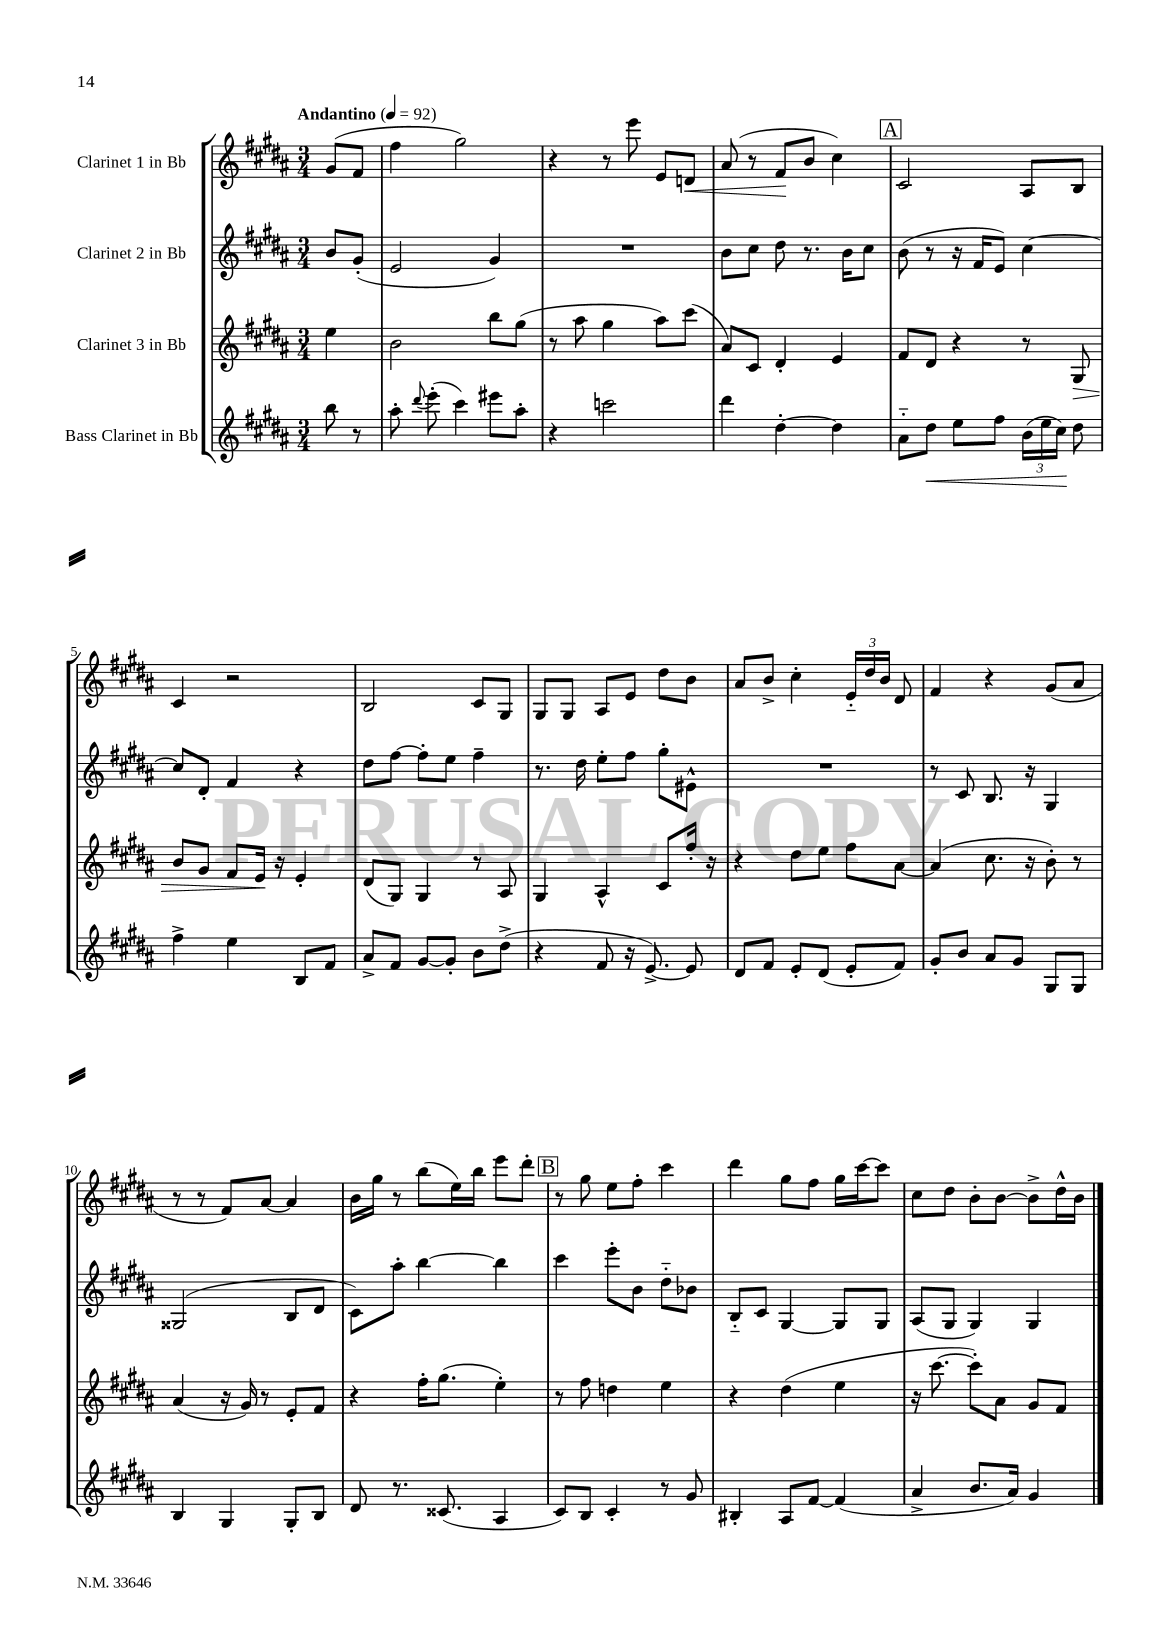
<<
\new StaffGroup <<
\new Staff = "s0" \with { instrumentName = "Clarinet 1 in Bb" } {
    \clef treble \key b \major \numericTimeSignature \time 3/4 \partial 4 \tempo "Andantino" 4 = 92
    \autoBeamOff gis'8[( fis'8] |
    fis''4 gis''2) |
    r4 r8 e'''8 e'8[ d'8]\< |
    ais'8( r8 fis'8[\! b'8] cis''4) |
    \mark \markup { \box "A" } cis'2 ais8[ b8] |
    cis'4 r2 |
    b2 cis'8[ gis8] |
    gis8[ gis8] ais8[ e'8] dis''8[ b'8] |
    ais'8[ b'8]-> cis''4-. \tuplet 3/2 { e'16[-_ dis''16 b'16] } dis'8 |
    fis'4 r4 gis'8[( ais'8] |
    r8 r8 fis'8[) ais'8]~ ais'4 |
    b'16[ gis''16] r8 b''8[( e''16) b''16] e'''8[ dis'''8]-. |
    \mark \markup { \box "B" } r8 gis''8 e''8[ fis''8]-. cis'''4 |
    dis'''4 gis''8[ fis''8] gis''16[ cis'''16~ cis'''8] |
    cis''8[ dis''8] b'8[-. b'8]~ b'8[-> dis''16-^ b'16] \bar "|." |
}
\new Staff = "s1" \with { instrumentName = "Clarinet 2 in Bb" } {
    \clef treble \key b \major \numericTimeSignature \time 3/4 \partial 4
    \autoBeamOff b'8[ gis'8]-.( |
    e'2 gis'4) |
    R2. |
    b'8[ cis''8] dis''8 r8. b'16[ cis''8] |
    \mark \markup { \box "A" } b'8( r8 r16 fis'16[ e'8]) cis''4~ |
    cis''8[ dis'8]-. fis'4 r4 |
    dis''8[ fis''8]~ fis''8[-. e''8] fis''4-- |
    r8. dis''16 e''8[-. fis''8] gis''8[-. eis'8]-^ |
    R2. |
    r8 cis'8 b8. r16 gis4 |
    gisis2( b8[ dis'8] |
    cis'8[) ais''8]-. b''4~ b''4 |
    \mark \markup { \box "B" } cis'''4 e'''8[-. b'8] dis''8[-_ bes'8] |
    b8[-_ cis'8] gis4~ gis8[ gis8] |
    ais8[( gis8] gis4) gis4 \bar "|." |
}
\new Staff = "s2" \with { instrumentName = "Clarinet 3 in Bb" } {
    \clef treble \key b \major \numericTimeSignature \time 3/4 \partial 4
    \autoBeamOff e''4 |
    b'2 b''8[ gis''8]( |
    r8 ais''8 gis''4 ais''8[) cis'''8]( |
    ais'8[) cis'8] dis'4-. e'4 |
    \mark \markup { \box "A" } fis'8[ dis'8] r4 r8 gis8\> |
    b'8[ gis'8] fis'8[ e'16]\! r16 e'4-. |
    dis'8[( gis8]) gis4 r8 ais8 |
    gis4 ais4-^ cis'8[ fis''16]-. r16 |
    r4 dis''8[ e''8] fis''8[ ais'8]~ |
    ais'4( cis''8. r16 b'8-.) r8 |
    ais'4( r16 gis'16) r8 e'8[-. fis'8] |
    r4 fis''16[-. gis''8.]( e''4-.) |
    \mark \markup { \box "B" } r8 fis''8 d''4 e''4 |
    r4 dis''4( e''4 |
    r16 cis'''8.~ cis'''8[-.) ais'8] gis'8[ fis'8] \bar "|." |
}
\new Staff = "s3" \with { instrumentName = "Bass Clarinet in Bb" } {
    \clef treble \key b \major \numericTimeSignature \time 3/4 \partial 4
    \autoBeamOff b''8 r8 |
    ais''8-. \appoggiatura { dis'''8 } e'''8-.( cis'''4) eis'''8[ ais''8]-. |
    r4 c'''2 |
    dis'''4 dis''4~-. dis''4 |
    \mark \markup { \box "A" } ais'8[-_ dis''8]\< e''8[ fis''8] \tuplet 3/2 { b'16[( e''16 cis''16]\!) } dis''8 |
    fis''4-> e''4 b8[ fis'8] |
    ais'8[-> fis'8] gis'8[~ gis'8]-. b'8[ dis''8]->( |
    r4 fis'8 r16 e'8.~->) e'8 |
    dis'8[ fis'8] e'8[-. dis'8]( e'8[-. fis'8]) |
    gis'8[-. b'8] ais'8[ gis'8] gis8[ gis8] |
    b4 gis4 gis8[-. b8] |
    dis'8 r8. cisis'8.( ais4 |
    \mark \markup { \box "B" } cis'8[) b8] cis'4-. r8 gis'8 |
    bis4-. ais8[ fis'8]~ fis'4( |
    ais'4-> b'8.[ ais'16]) gis'4 \bar "|." |
}
>>
>>
